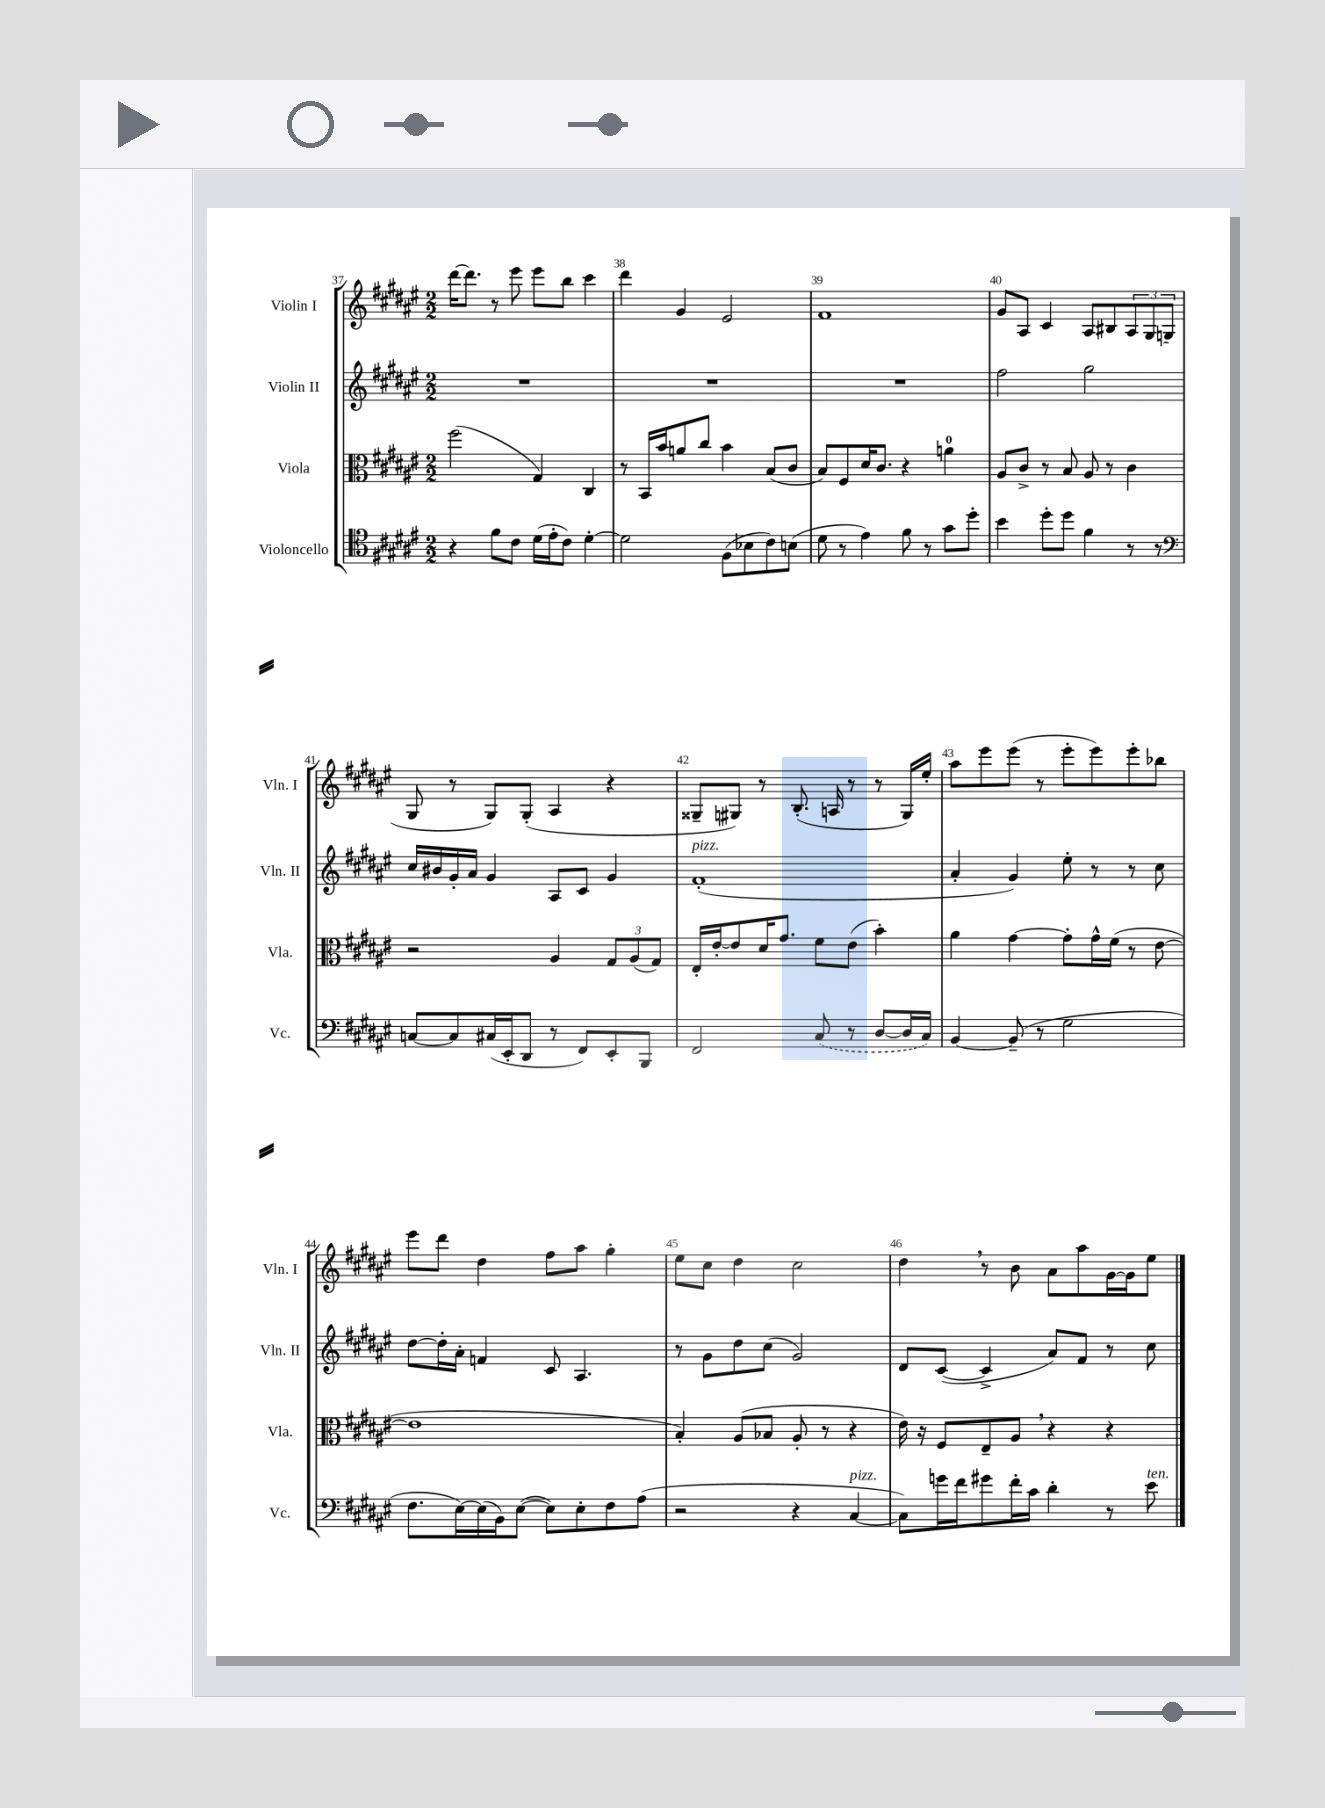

**kern	**kern	**kern	**kern
*part4	*part3	*part2	*part1
*staff4	*staff3	*staff2	*staff1
*I"Violoncello	*I"Viola	*I"Violin II	*I"Violin I
*I'Vc.	*I'Vla.	*I'Vln. II	*I'Vln. I
*clefC4	*clefC3	*clefG2	*clefG2
*k[f#c#g#d#a#e#]	*k[f#c#g#d#a#e#]	*k[f#c#g#d#a#e#]	*k[f#c#g#d#a#e#]
*M2/2	*M2/2	*M2/2	*M2/2
=37	=37	=37	=37
4r	(2ff#\	1r	[16ddd#\KL
.	.	.	8.ddd#\J]
8f#\L	.	.	8r
8c#\J	.	.	8eee#\
(16d#\LL	4G#/)	.	8eee#\L
16e#'\J	.	.	.
8c#\J)	.	.	8bb\J
[4d#'\	4C#/	.	4ccc#\
=38	=38	=38	=38
2d#\]	8r	1r	4ddd#\
.	16BB/LL	.	.
.	16b/J	.	.
.	8an/	.	4g#/
.	8cc#/J	.	.
(8F#\L	4b\	.	2e#/
8B-X\	.	.	.
8c#\)	(8B/L	.	.
(8Bn\J	8c#/J	.	.
=39	=39	=39	=39
8d#\	8B/L)	1r	1f#
8r	8F#/	.	.
4e#\)	16d#/K	.	.
.	8.c#/J	.	.
8f#\	4r	.	.
8r	.	.	.
8g#\L	4an\	.	.
8dd#'\J	.	.	.
=40	=40	=40	=40
4b\	8A#/L	2ff#\	8g#/L
.	8c#^/J	.	8A#/J
8dd#'\L	8r	.	4c#/
8dd#\J	8B/	.	.
4f#\	8A#/	2gg#\	8A#/L
.	8r	.	8B#X/
8r	4c#\	.	12A#/
.	.	.	12G#/
8r	.	.	.
.	.	.	(12Gn/J
!!LO:LB:g=z
=41	=41	=41	=41
*clefF4	*	*	*
[8Cn/L	2r	16cc#/LL	8G#/
.	.	16b#X/	.
8C/]	.	16g#'/	8r
.	.	16a#/JJ	.
(16C#X/L	.	4g#/	8G#/L)
16EE#'/J	.	.	.
8DD#/J	.	.	(8G#'/J
8r	4A#/	8A#/L	4A#/
8FF#/L)	.	8c#/J	.
8EE#'/	12G#/L	4g#/	4r
.	(12A#/	.	.
8BBB/J	.	.	.
.	12G#/J)	.	.
=42	=42	=42	=42
!	!	!LO:TX:a:i:t=pizz.	!
2FF#/	16E#'/LL	(1f#'	8G##X~/L
.	[16e#'/J	.	.
.	8e#/]	.	8G#X/J)
.	16d#/K	.	8r
.	8.g#/J	.	.
.	.	.	(8.B'/
(8C#/	8f#\L	.	.
.	.	.	16An/
8r	(8e#\J	.	8r
[8D#/L	4b'\)	.	8r
16D#/L]	.	.	16G#/LL)
16C#/JJ)	.	.	16ee#'/JJ
=43	=43	=43	=43
[4BB/	4a#\	4a#'/	8aa#\L
.	.	.	8eee#\
(8BB~/]	[4g#\	4g#/)	(8eee#\J
8r	.	.	8r
2G#\	8g#'\L]	8ee#'\	8eee#'\L
.	16g#^^\L	8r	8eee#\)
.	(16f#\JJ	.	.
.	8r	8r	8eee#'\
.	[8e#\	8cc#\	8bb-X\J
!!LO:LB:g=z
=44	=44	=44	=44
8.F#\L	1e#]	[8dd#\L	8eee#\L
.	.	16dd#'\L]	8ddd#\J
[16E#\L)	.	16a#'\JJ	.
(16E#\]	.	4fn/	4dd#\
16BB\J)	.	.	.
([8E#\J	.	.	.
8E#\L])	.	8c#/	8ff#\L
8E#'\	.	4.A#/	8aa#\J
8F#\	.	.	4gg#'\
(8A#\J	.	.	.
=45	=45	=45	=45
2r	4B'/)	8r	8ee#\L
.	.	8g#\L	8cc#\J
.	(8A#/L	8dd#\	4dd#\
.	8B-X/J	(8cc#\J	.
4r	8A#'/	2g#/)	2cc#\
.	8r	.	.
!LO:TX:a:i:t=pizz.	!	!	!
[4C#/	4r	.	.
=46	=46	=46	=46
8C#\L])	16e#\)	8d#/L	4dd#,\
.	16r	.	.
16gn\L	8F#/L	([8c#/J	.
16f#\J	.	.	.
8g#X\	8E#~/	4c#^/]	8r
16f#'\L	8A#,/J	.	8b\
16c#\JJ	.	.	.
4d#'\	4r	8a#/L)	8a#\L
.	.	8f#/J	8aa#\
8r	4r	8r	[16g#\L
.	.	.	16g#\J]
!LO:TX:a:i:t=ten.	!	!	!
8e#\	.	8cc#\	8ee#\J
==	==	==	==
*-	*-	*-	*-
